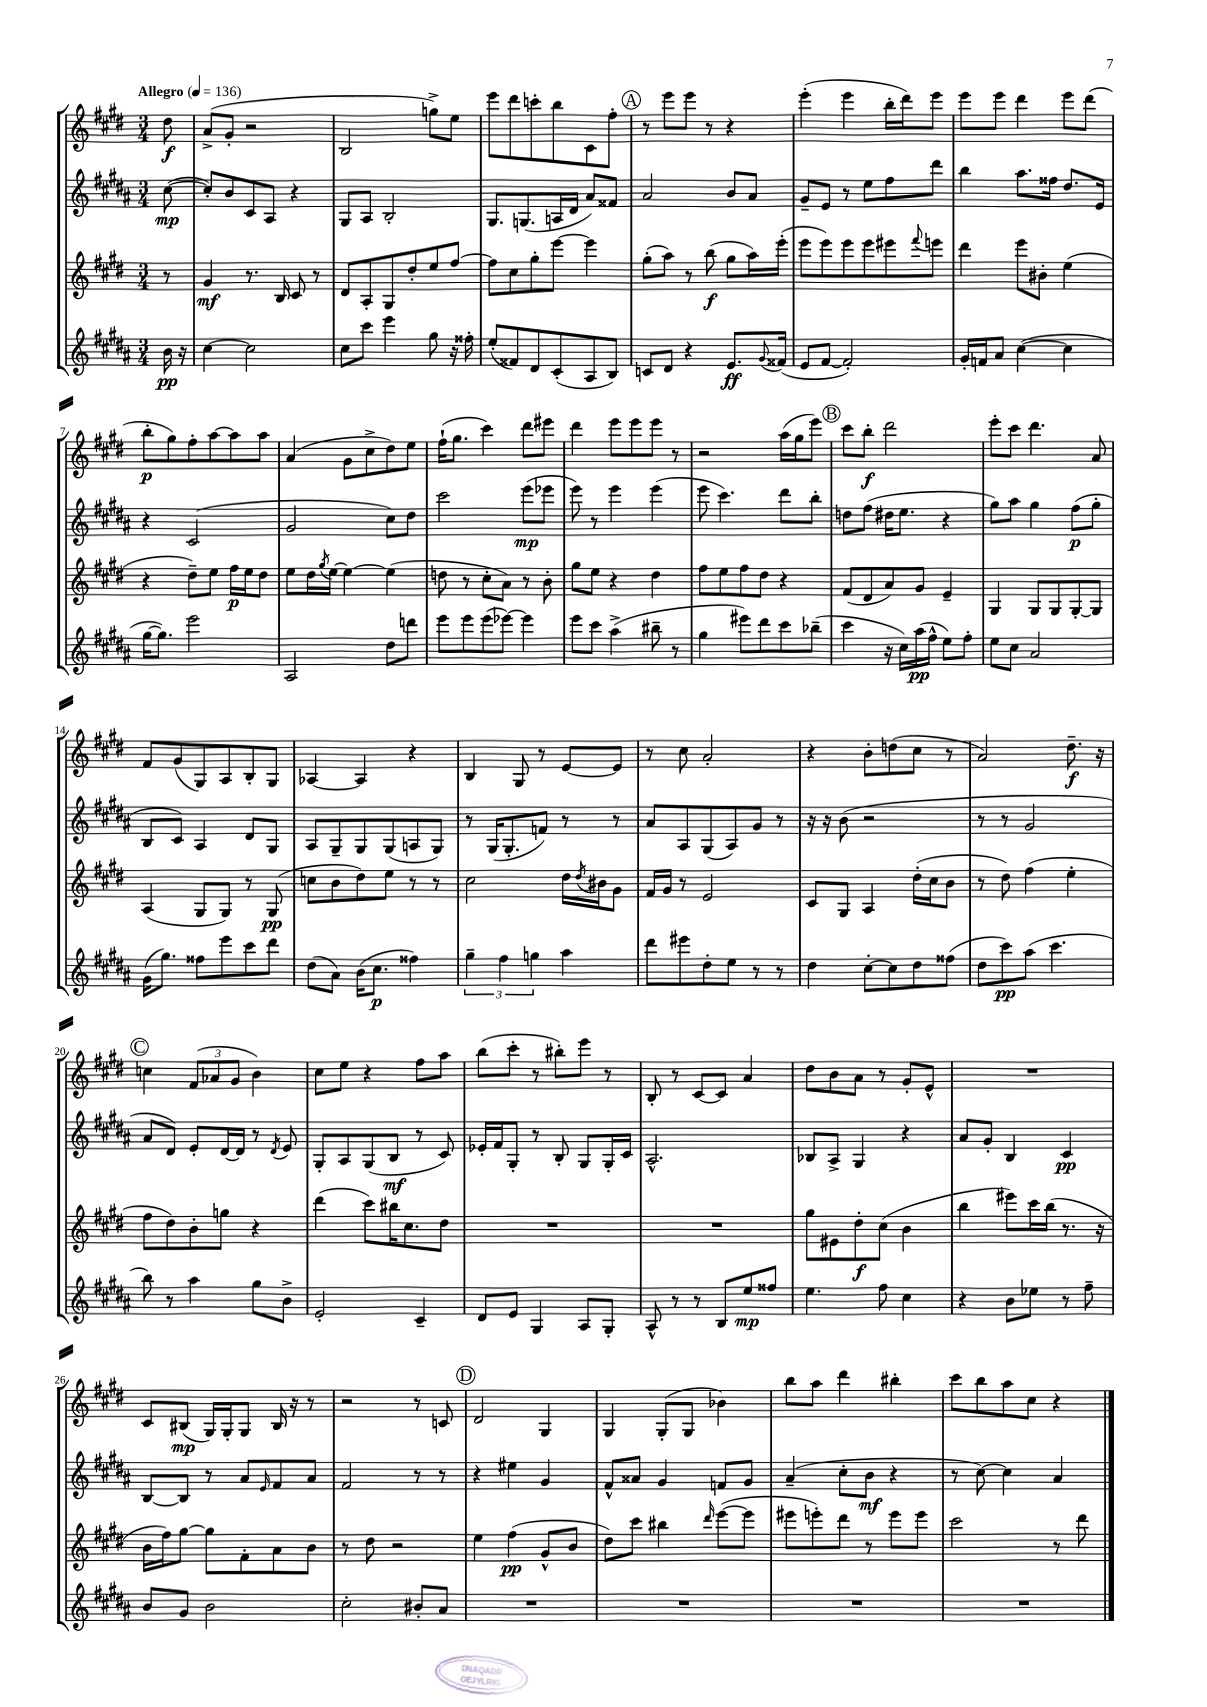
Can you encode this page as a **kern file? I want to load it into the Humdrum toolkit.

**kern	**kern	**kern	**kern
*staff4	*staff3	*staff2	*staff1
*clefG2	*clefG2	*clefG2	*clefG2
*k[f#c#g#d#a#]	*k[f#c#g#d#]	*k[f#c#g#d#a#]	*k[f#c#g#d#]
*M3/4	*M3/4	*M3/4	*M3/4
*MM136	*MM136	*MM136	*MM136
16b	8r	([8cc#	8dd#
16r	.	.	.
=	=	=	=
[4cc#	4g#	8cc#'])	(8a^
.	.	8b	8g#'
2cc#]	8.r	8c#	2r
.	.	8A#	.
.	16B	.	.
.	8c#	4r	.
.	8r	.	.
=	=	=	=
8cc#	8d#	8G#	2B
8ccc#	8A'	8A#	.
4eee	8G#	2B'	.
.	8dd#'	.	.
8gg#	8ee	.	8gg^)
16r	[8ff#	.	8ee
16ff##'	.	.	.
=	=	=	=
(8ee'	8ff#]	8.G#	8eee
8f##)	8cc#	.	8ddd#
.	.	(8.G	.
8d#	8gg#'	.	8ccc'
(8c#'	[8eee	16A	8bb
.	.	16d#	.
8A#	4eee]	8a#)	8c#
8B)	.	8f##	8ff#'
=	=	=	=
8c	(8gg#'	2a#	8r
8d#	8aa)	.	8eee
4r	8r	.	8eee
.	(8bb	.	8r
8.e	8gg#	8b	4r
.	16aa)	8a#	.
8qqg#	.	.	.
(16f##	(16eee'	.	.
=	=	=	=
8e	8eee	8g#~	(4eee'
[8f#	8eee)	8e	.
2f#'])	8eee	8r	4eee
.	8eee	8ee	.
.	8eee#	8ff#	16bb'
.	.	.	16ddd#)
.	8qqfff#	.	.
.	8eee	8ddd#	8eee
=	=	=	=
16g#'	4ddd#	4bb	8eee
16f	.	.	.
8a#	.	.	8eee
([4cc#	8eee	8.aa#	4ddd#
.	8b#'	.	.
.	.	16ff##	.
4cc#]	(4ee	8.dd#	8eee
.	.	.	(8ddd#
.	.	16e	.
=	=	=	=
[16gg#	4r	4r	8bb'
8.gg#])	.	.	.
.	.	.	8gg#)
2eee	8dd#~)	(2c#	8ff#'
.	8ee	.	[8aa
.	16ff#	.	8aa]
.	16ee	.	.
.	8dd#	.	8aa
=	=	=	=
2A#	8ee	2g#	(4a
.	16dd#	.	.
.	8qgg#	.	.
.	[16ee	.	.
.	4ee_	.	8g#
.	.	.	8cc#^
8dd#	(4ee]	8cc#)	8dd#)
8ddd	.	8dd#	8ee
=	=	=	=
8eee	8dd	2ccc#	(16ff#`
.	.	.	8.gg#
8eee	8r	.	.
(8eee	8cc#'	.	4ccc#)
[8eee-)	8a)	.	.
4eee-]	8r	(8eee	8ddd#
.	8b'	8eee-	8eee#
=	=	=	=
8eee	8gg#	8eee)	4ddd#
8ccc#	8ee	8r	.
(4aa#^	4r	4eee	8eee
.	.	.	8eee
8bb#~	4dd#	(4eee	8eee
8r	.	.	8r
=	=	=	=
4gg#	8ff#	8eee	2r
.	8ee	4.ccc#)	.
8eee#)	8ff#	.	.
8ddd#	8dd#	.	.
8ccc#	4r	8ddd#	(16aa
.	.	.	16gg#
(8bb-~	.	8bb'	8eee)
=	=	=	=
4ccc#	(8f#	8dd	8ccc#
.	8d#	(8ff#	8bb'
16r	8a)	16dd#	2ddd#
16cc#)	.	8.ee	.
(16aa#	8g#	.	.
16ff#^^	.	.	.
8ee)	4e~	4r	.
8ff#'	.	.	.
=	=	=	=
8ee	4G#	8gg#)	8eee'
8cc#	.	8aa#	8ccc#
2a#	8G#	4gg#	4.ddd#
.	8G#	.	.
.	[8G#'	(8ff#	.
.	8G#]	8gg#'	8a
=	=	=	=
(16g#	(4A	8B	8f#
8.gg#)	.	.	.
.	.	8c#)	(8g#
8ff##	8G#	4A#	8G#)
8eee	8G#)	.	8A
8ccc#	8r	8d#	8B'
8ddd#	(8G#	8G#	8G#
=	=	=	=
(8dd#	8cc	8A#	[4A-
8a#)	8b	8G#~	.
(16b	8dd#)	8G#	4A-]
8.cc#	.	.	.
.	8ee	(8G#	.
4ff##)	8r	8A	4r
.	8r	8G#)	.
=	=	=	=
6gg#~	2cc#	8r	4B
.	.	(16G#	.
6ff#	.	.	.
.	.	8.G#'	.
.	.	.	8G#
6gg	.	.	.
.	.	8f)	8r
4aa#	16dd#	8r	[8e
.	8qdd#	.	.
.	16b#	.	.
.	8g#	8r	8e]
=	=	=	=
8ddd#	16f#	8a#	8r
.	16g#	.	.
8eee#	8r	8A#	8cc#
8dd#'	2e	(8G#	2a'
8ee	.	8A#)	.
8r	.	8g#	.
8r	.	8r	.
=	=	=	=
4dd#	8c#	16r	4r
.	.	16r	.
.	8G#	(8b	.
[8cc#'	4A	2r	8b'
8cc#]	.	.	(8dd
8dd#	(16dd#'	.	8cc#
.	16cc#	.	.
(8ff##	8b	.	8r
=	=	=	=
8dd#	8r	8r	2a)
8ccc#)	8dd#)	8r	.
(8aa#	(4ff#	2g#	.
4.ccc#	.	.	.
.	4ee'	.	8.dd#~
.	.	.	16r
=	=	=	=
8bb)	8ff#	8a#	4cc
8r	8dd#)	8d#)	.
4aa#	8b'	8e'	(12f#
.	.	.	12a-
.	8gg	[16d#	.
.	.	.	12g#
.	.	16d#]	.
8gg#	4r	8r	4b)
.	.	8qd#	.
8b^	.	8e	.
=	=	=	=
2e'	(4ddd#	8G#'	8cc#
.	.	8A#	8ee
.	8ccc#)	(8G#	4r
.	16bb#	8B	.
.	8.cc#	.	.
4c#~	.	8r	8ff#
.	8dd#	8c#)	8aa
=	=	=	=
8d#	2.r	16e-'	(8bb
.	.	16f#	.
8e	.	8G#'	8ccc#'
4G#	.	8r	8r
.	.	8B'	8bb#')
8A#	.	8G#	8eee
8G#'	.	16G#'	8r
.	.	16c#	.
=	=	=	=
8A#^^	2.r	2.A#^^	8B'
8r	.	.	8r
8r	.	.	[8c#
8B	.	.	8c#]
8ee	.	.	4a
8ff##	.	.	.
=	=	=	=
4.ee	8gg#	8B-	8dd#
.	8e#	8A#^	8b
.	8dd#'	4G#	8a
8ff#	(8cc#	.	8r
4cc#	4b	4r	8g#'
.	.	.	8e^^
=	=	=	=
4r	4bb	8a#	2.r
.	.	8g#'	.
8b	8eee#)	4B	.
8ee-	16ccc#	.	.
.	(16bb	.	.
8r	8.r	4c#	.
8ff#~	.	.	.
.	16r	.	.
=	=	=	=
8b	16b	[8B	8c#
.	16ff#)	.	.
8g#	[8gg#	8B]	(8B#
2b	8gg#]	8r	16G#)
.	.	.	16G#'
.	8f#'	8a#	8G#
.	.	16qqe	.
.	8a	8f#	16B#
.	.	.	16r
.	8b	8a#	8r
=	=	=	=
2cc#'	8r	2f#	2r
.	8dd#	.	.
.	2r	.	.
8b#'	.	8r	8r
8a#	.	8r	8c
=	=	=	=
2.r	4ee	4r	2d#
.	(4ff#	4ee#	.
.	8g#^^	4g#	4G#
.	8b	.	.
=	=	=	=
2.r	8dd#)	8f#^^	4G#
.	8ccc#	8a##	.
.	4bb#	4g#	(8G#'
.	.	.	8G#
.	16qqddd#	.	.
.	([8eee	8f	4b-)
.	8eee]	8g#	.
=	=	=	=
2.r	8eee#	(4a#~	8bb
.	8eee')	.	8aa
.	8ddd#	8cc#'	4ddd#
.	8r	8b	.
.	8eee	4r	4bb#'
.	8eee	.	.
=	=	=	=
2.r	2ccc#	8r	8ccc#
.	.	[8cc#)	8bb
.	.	4cc#]	8aa
.	.	.	8cc#
.	8r	4a#	4r
.	8ddd#	.	.
==	==	==	==
*-	*-	*-	*-
